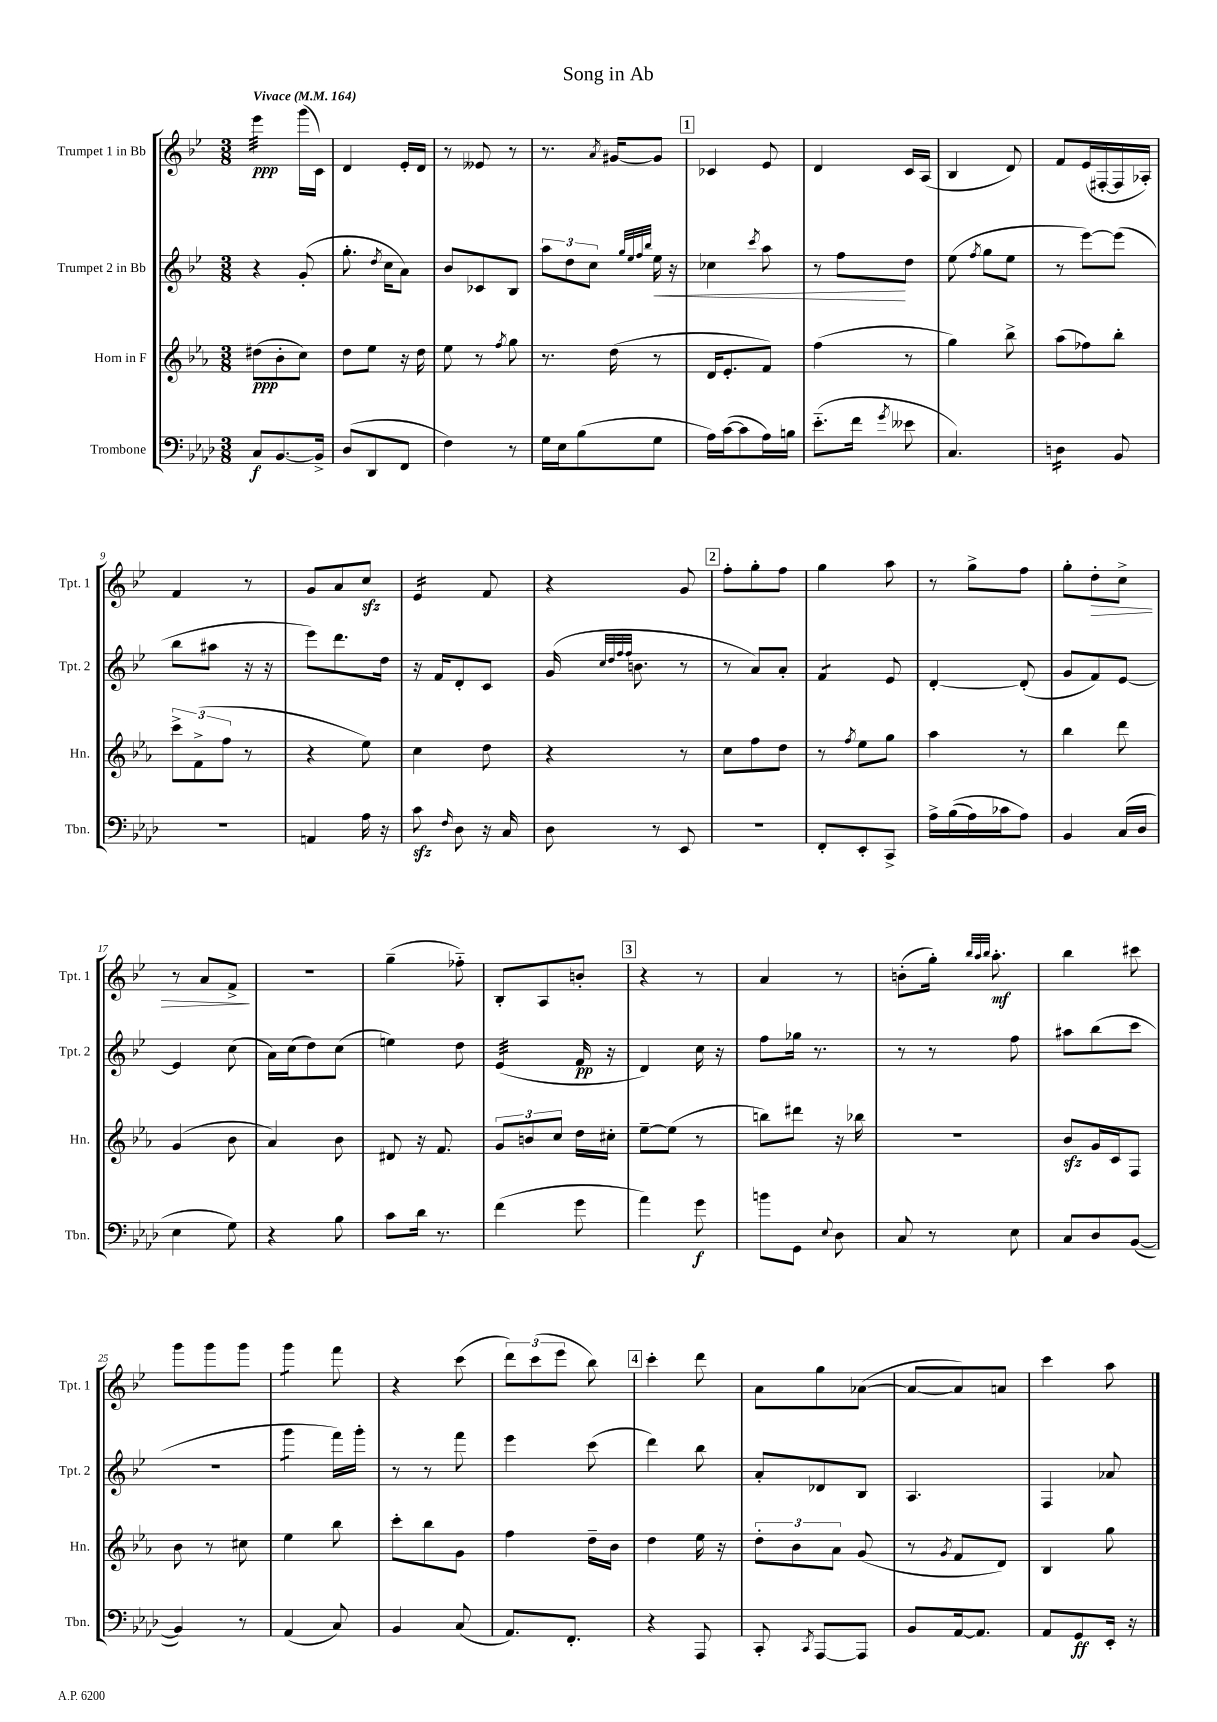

**kern	**kern	**kern	**kern
*staff4	*staff3	*staff2	*staff1
*clefF4	*clefG2	*clefG2	*clefG2
*k[b-e-a-d-]	*k[b-e-a-]	*k[b-e-]	*k[b-e-]
*M3/8	*M3/8	*M3/8	*M3/8
*MM164	*MM164	*MM164	*MM164
8C	(8dd#	4r	4eee-
[8.BB-	8b-'	.	.
.	8cc)	(8g'	(16ggg
16BB-^]	.	.	16c)
=	=	=	=
(8D-	8dd	8.gg'	4d
8DD-	8ee-	.	.
.	.	8qdd	.
.	.	16cc	.
8FF	16r	8a)	16e-'
.	16dd	.	16d
=	=	=	=
4F)	8ee-	8b-	8r
.	8r	8c-	8e--
.	8qff	.	.
8r	8gg	8B-	8r
=	=	=	=
16G	8.r	12aa	8.r
16E-	.	.	.
.	.	12dd	.
(8B-	.	.	.
.	.	12cc	.
.	.	.	8qa
.	(16dd	.	[16g#
.	.	32qqgg	.
.	.	32qqee-	.
.	.	32qqff	.
.	.	32qqbb-	.
8G	8r	16ee-	8g#]
.	.	16r	.
=	=	=	=
16A-)	16d	4cc-	4c-
([16c	8.e-'	.	.
8c]	.	.	.
.	.	8qccc	.
16A-)	8f)	8aa	8e-
16B	.	.	.
=	=	=	=
(8.e-'~	(4ff	8r	4d
.	.	8ff	.
16f	.	.	.
8qg	.	.	.
8e--	8r	8dd	16c
.	.	.	(16A
=	=	=	=
4.C)	4gg)	(8ee-	4B-
.	.	8qff	.
.	.	8gg	.
.	8bb-^	8ee-	8d)
=	=	=	=
4D	(8aa-	8r	8f
.	8ff-)	[8eee-)	(16e-
.	.	.	[16F#'
8BB-	8bb-'	(8eee-]	16F#]
.	.	.	16A-')
=	=	=	=
4.r	12ccc^	8bb-	4f
.	(12f^	.	.
.	.	8aa#	.
.	12ff	.	.
.	8r	16r	8r
.	.	16r	.
=	=	=	=
4AA	4r	8eee-)	8g
.	.	8.ddd	8a
16A-	8ee-)	.	8cc
16r	.	16dd	.
=	=	=	=
8c	4cc	16r	4e-
.	.	16f	.
16qqF	.	.	.
8D-	.	8d'	.
16r	8dd	8c	8f
16C	.	.	.
=	=	=	=
8D-	4r	(16g	4r
.	.	32qqcc	.
.	.	32qqdd	.
.	.	32qqff	.
.	.	32qqff	.
.	.	8.b	.
8r	.	.	.
8EE-	8r	8r	8g
=	=	=	=
4.r	8cc	8r	8ff'
.	8ff	8a)	8gg'
.	8dd	8a'	8ff
=	=	=	=
8FF'	8r	4f	4gg
.	8qff	.	.
8EE-'	8ee-	.	.
8CC^	8gg	8e-	8aa
=	=	=	=
16A-^	4aa-	[4d'	8r
&((16B-	.	.	.
16A-)	.	.	8gg^
16c-	.	.	.
8A-&)	8r	(8d']	8ff
=	=	=	=
4BB-	4bb-	8g	8gg'
.	.	8f)	8dd'
(16C	8ddd	[8e-	8cc^
16D-	.	.	.
=	=	=	=
4E-	(4g	4e-]	8r
.	.	.	8a
8G)	8b-	(8cc	8f^
=	=	=	=
4r	4a-)	16a)	4.r
.	.	(16cc	.
.	.	8dd)	.
8B-	8b-	(8cc	.
=	=	=	=
8c	8d#	4ee)	(4gg~
16d-	16r	.	.
8.r	8.f	.	.
.	.	8dd	8ff-'~)
=	=	=	=
(4f	12g	(4e-	8B-'
.	12b	.	.
.	.	.	8A
.	12cc	.	.
8g	16dd	16f	8b'
.	16cc#'	16r	.
=	=	=	=
4a-)	[8ee-~	4d)	4r
.	(8ee-]	.	.
8g	8r	16cc	8r
.	.	16r	.
=	=	=	=
8b	8bb)	8ff	4a
8GG	8ddd#	16gg-	.
.	.	8.r	.
8qqE-	.	.	.
8D-	16r	.	8r
.	16bb-	.	.
=	=	=	=
8C	4.r	8r	(8b'
8r	.	8r	16gg')
.	.	.	32qqbb-
.	.	.	32qqaa
.	.	.	32qqbb-
.	.	.	8.aa'
8E-	.	8ff	.
=	=	=	=
8C	8b-	8aa#	4bb-
8D-	16g	(8bb-	.
.	16c	.	.
([8BB-	8F	8ccc	8ccc#
=	=	=	=
4BB-])	8b-	4.r	8ggg
.	8r	.	8ggg
8r	8cc#	.	8ggg
=	=	=	=
(4AA-	4ee-	4ggg	4ggg
8C)	8bb-	16fff)	8fff
.	.	16ggg'	.
=	=	=	=
4BB-	8ccc'	8r	4r
.	8bb-	8r	.
(8C	8g	8fff	(8ccc
=	=	=	=
8.AA-)	4ff	4eee-	12ddd)
.	.	.	(12ccc
.	.	.	12eee-
8.FF'	.	.	.
.	16dd~	(8ccc	8bb-)
.	16b-	.	.
=	=	=	=
4r	4dd	4ddd)	4ccc'
8AAA-	16ee-	8bb-	8ddd
.	16r	.	.
=	=	=	=
8CC'	12dd'	8a'	8a
.	12b-	.	.
8qCC	.	.	.
[8AAA-	.	8d-	8gg
.	12a-	.	.
8AAA-]	(8g	8B-	([8a-
=	=	=	=
8BB-	8r	4.A	8a-_
.	8qg	.	.
[16AA-	8f	.	8a-])
8.AA-]	.	.	.
.	8d)	.	8a
=	=	=	=
8AA-	4B-	4F	4ccc
8GG	.	.	.
16EE-'	8gg	8a-	8aa
16r	.	.	.
==	==	==	==
*-	*-	*-	*-
